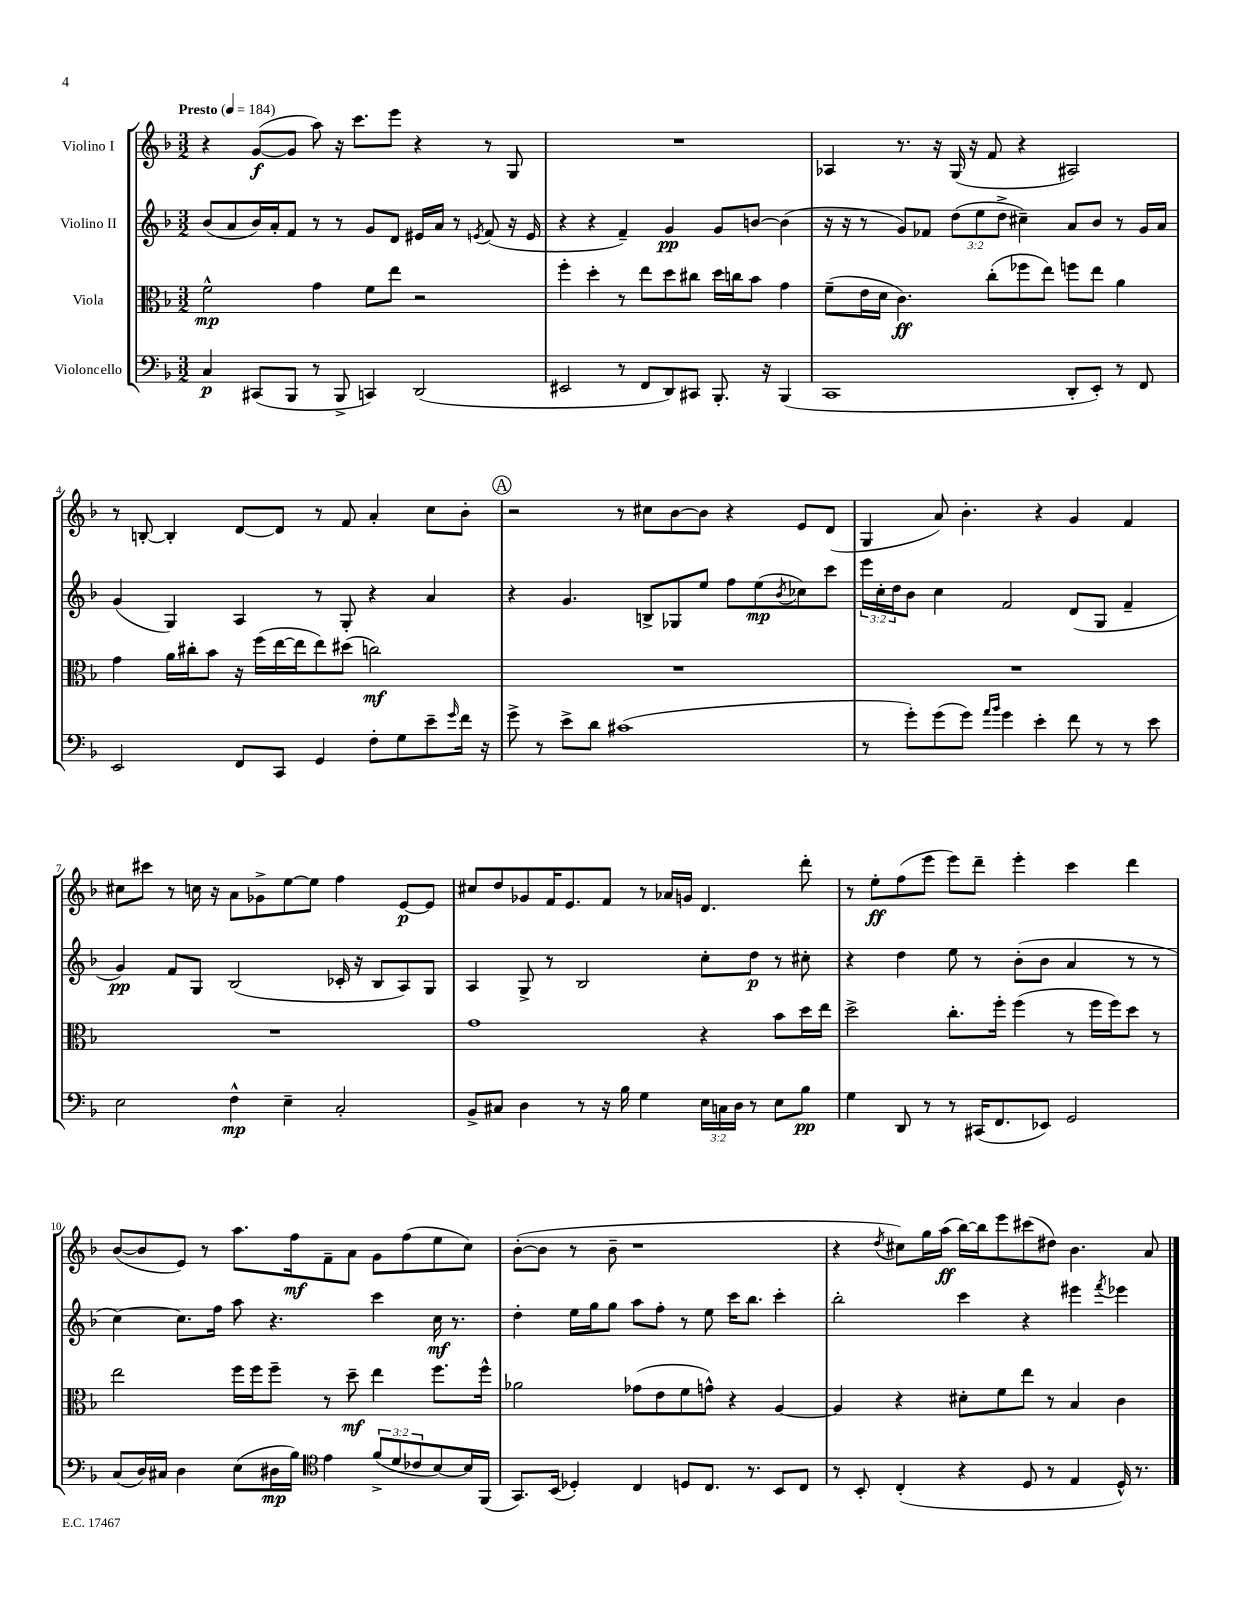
<<
\new StaffGroup <<
\new Staff = "s0" \with { instrumentName = "Violino I" } {
    \clef treble \key f \major \numericTimeSignature \time 3/2 \tempo "Presto" 4 = 184
    r4 g'8~\f( g'8 a''8) r16 c'''8. e'''8 r4 r8 g8 |
    R1. |
    aes4 r8. r16 g16( r16 f'8 r4 ais2) |
    r8 b8~-. b4-. d'8~ d'8 r8 f'8 a'4-. c''8 bes'8-. |
    \mark \markup { \circle "A" } r2 r8 cis''8 bes'8~ bes'8 r4 e'8 d'8( |
    g4 a'8) bes'4.-. r4 g'4 f'4 |
    cis''8 cis'''8 r8 c''16 r16 a'8 ges'8-> e''8~ e''8 f''4 e'8~\p e'8 |
    cis''8 d''8 ges'8 f'16 e'8. f'8 r8 aes'16 g'16 d'4. d'''8-. |
    r8 e''8-.\ff f''8( e'''8 e'''8) d'''8-- e'''4-. c'''4 d'''4 |
    bes'8~( bes'8 e'8) r8 a''8. f''16\mf f'8-- a'8 g'8 f''8( e''8 c''8) |
    bes'8~-.( bes'8 r8 bes'8-- r1 |
    r4 \acciaccatura { d''8 } cis''8) g''16 a''16\ff( bes''16~) bes''16 e'''8 cis'''8( dis''8) bes'4. a'8 \bar "|." |
}
\new Staff = "s1" \with { instrumentName = "Violino II" } {
    \clef treble \key f \major \numericTimeSignature \time 3/2 \override Staff.TupletNumber.text = #tuplet-number::calc-fraction-text
    bes'8( a'8 bes'16) a'16-. f'8 r8 r8 g'8 d'8 eis'16 a'16 r8 \acciaccatura { e'8 } f'8( r16 e'16 |
    r4 r4 f'4--) g'4\pp g'8 b'8~ b'4( |
    r16 r16 r8 g'8) fes'8 \tuplet 3/2 { d''8( e''8 d''8-> } cis''4--) a'8 bes'8 r8 g'16 a'16 |
    g'4( g4) a4 r8 g8-. r4 a'4 |
    \mark \markup { \circle "A" } r4 g'4. b8-> ges8 e''8 f''8 e''8\mp( \acciaccatura { bes'8 } ces''8) c'''8 |
    \tuplet 3/2 { e'''16 c''16-. d''16 } bes'8 c''4 f'2 d'8( g8 f'4-- |
    g'4\pp) f'8 g8 bes2( ces'16-. r16 bes8 a8) g8 |
    a4 g8-> r8 bes2 c''8-. d''8\p r8 cis''8-. |
    r4 d''4 e''8 r8 bes'8-.( bes'8 a'4 r8 r8 |
    c''4~) c''8. f''16 a''8 r4. c'''4 c''16\mf r8. |
    d''4-. e''16 g''16 g''8 a''8 f''8-. r8 e''8 c'''16 bes''8. c'''4-. |
    bes''2-. c'''4 r4 eis'''4 \acciaccatura { f'''8 } ees'''4 \bar "|." |
}
\new Staff = "s2" \with { instrumentName = "Viola" } {
    \clef alto \key f \major \numericTimeSignature \time 3/2
    f'2-^\mp g'4 f'8 e''8 r2 |
    f''4-. d''4-. r8 e''8 d''8 cis''8 d''16 c''16 bes'8 g'4 |
    f'8--( e'16 d'16 c'4.\ff) c''8-.( fes''8 e''8) f''8 e''8 a'4 |
    g'4 a'16 cis''16-. bes'8 r16 f''16( e''16~ e''16 e''8) dis''8( c''2\mf) |
    \mark \markup { \circle "A" } R1. |
    R1. |
    R1. |
    g'1 r4 bes'8 d''16 e''16 |
    d''2-> c''8.-. f''16-. f''4( r8 f''16 f''16) d''8 r8 |
    e''2 f''16 f''16 f''8-- r8 d''8--\mf e''4 f''8. f''16-^ |
    aes'2 ges'8( e'8 f'8 g'8-^) r4 a4~ |
    a4 r4 dis'8-. f'8 e''8 r8 bes4 c'4 \bar "|." |
}
\new Staff = "s3" \with { instrumentName = "Violoncello" } {
    \clef bass \key f \major \numericTimeSignature \time 3/2 \override Staff.TupletNumber.text = #tuplet-number::calc-fraction-text
    c4\p cis,8( bes,,8 r8 bes,,8-> c,4) d,2( |
    eis,2 r8 f,8 d,8) cis,8 bes,,8.-. r16 bes,,4( |
    c,1 d,8-. e,8-.) r8 f,8 |
    e,2 f,8 c,8 g,4 f8-. g8 e'8-- \grace { g'16 } f'16 r16 |
    \mark \markup { \circle "A" } g'8-> r8 e'8-> d'8 cis'1( |
    r8 g'8-.) g'8( g'8) \grace { a'16 bes'16 } g'4 e'4-. f'8 r8 r8 e'8 |
    e2 f4-^\mp e4-- c2-. |
    bes,8-> cis8 d4 r8 r16 bes16 g4 \tuplet 3/2 { e16 c16 d16 } r8 e8 bes8\pp |
    g4 d,8 r8 r8 cis,16( f,8. ees,8) g,2 |
    c8( d16) cis16 d4 e8( dis16\mp bes16) \clef tenor e'4 \tuplet 3/2 { f'8->( d'8 ces'8 } bes8~) bes16 f,16( |
    g,8.) bes,16( des4-.) c4 d8 c8. r8. bes,8 c8 |
    r8 bes,8-. c4-.( r4 d8 r8 e4 d16-^) r8. \bar "|." |
}
>>
>>
